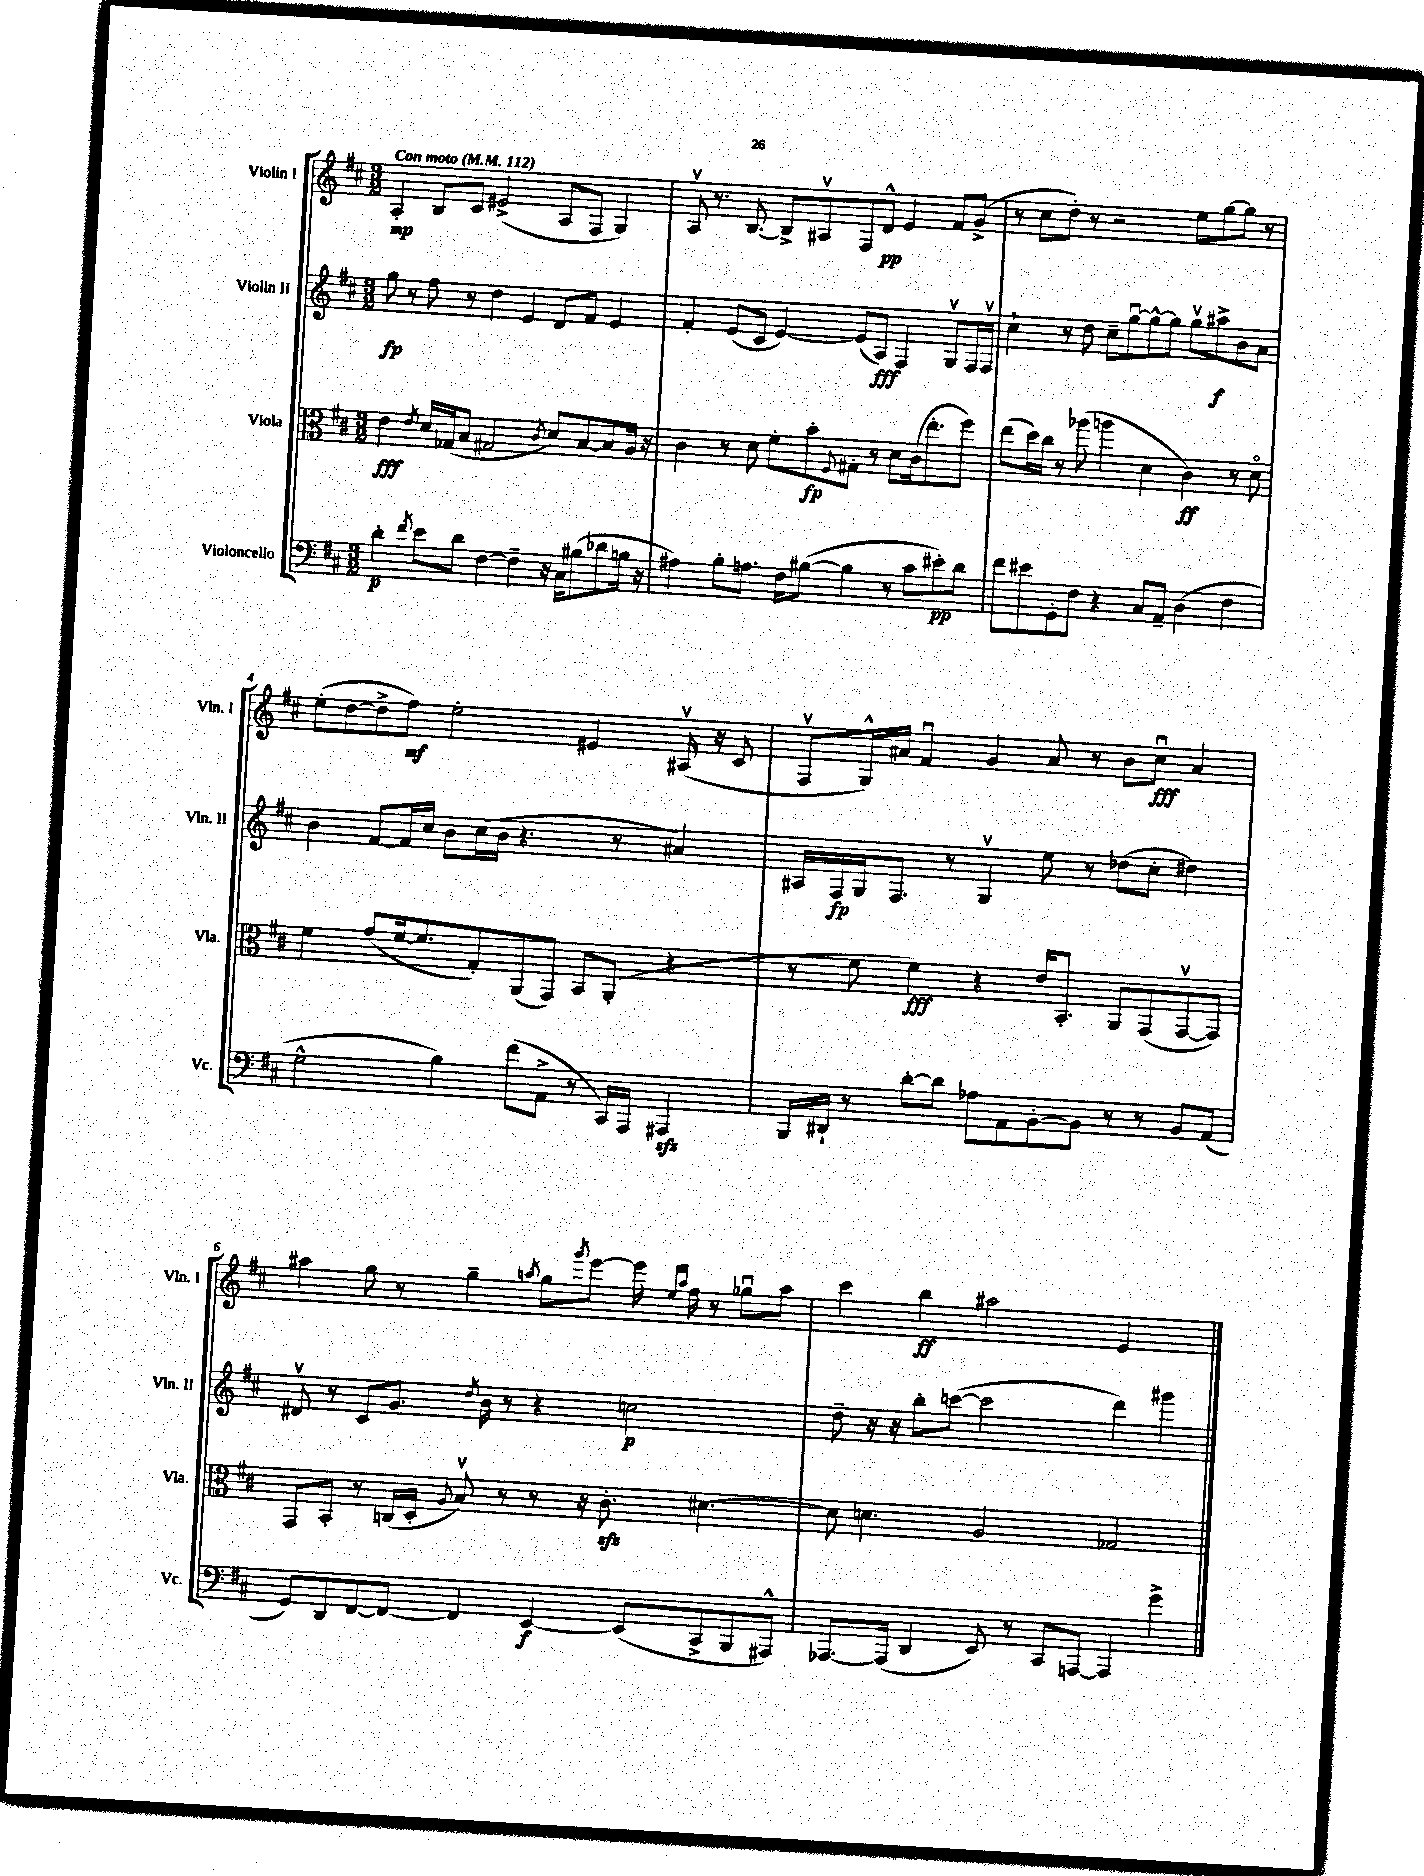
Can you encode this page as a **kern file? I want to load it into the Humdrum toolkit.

**kern	**kern	**kern	**kern
*staff4	*staff3	*staff2	*staff1
*clefF4	*clefC3	*clefG2	*clefG2
*k[f#c#]	*k[f#c#]	*k[f#c#]	*k[f#c#]
*M3/2	*M3/2	*M3/2	*M3/2
*MM112	*MM112	*MM112	*MM112
4d'\	4e\	8gg\	4A'/
.	.	8r	.
8qf#/	8qe/	.	.
8e\L	16d/LL	8ff#\	8B/L
.	(16G-/J	.	.
8d\J	8B/J	8r	8c#/J
[4F#\	2G#/	4dd\	(2e#^/
4F#~\]	.	4e/	.
.	8qc#/	.	.
16r	8d/L)	8d/L	8A/L
16C#\LK	.	.	.
(8B#\	[8B/	8f#/J	8F#/J
8d-\	8B/]	4e/	4G/)
16B\Jk	16A/Jk	.	.
16r	16r	.	.
=	=	=	=
4A#\)	4c#\	4f#'/	8Av/
.	.	.	8.r
8B'\L	8r	(8e/L	.
.	.	.	[8.B/
8.A\J	8d\	8c#/J	.
.	8f#'\L	[4e/)	8B^/]L
16F#\LK	.	.	.
([8B#\J	8b'\	.	8A#v/
.	8qqF#/	.	.
4B#\]	8G#'\J	(8e/]L	8F#/
.	8r	8A/J)	8d^^/J
8r	8d\L	4F#/	4e/
8c#\L	(16c#\k	.	.
.	8.ee'\	.	.
8e#'\)	.	8Gv/L	8f#/L
8d\J	8ff#\J)	16F#/L	(8g^/J
.	.	16F#v/JJ	.
=	=	=	=
8f#\L	(8ee\L	4cc#`\	8r
8e#\	16dd\L)	.	8cc#\L
.	16cc#\JJ	.	.
8GG'\	8r	8r	8dd'\J)
8F#\J	(8aa-\	8dd\	8r
4r	4aa\	8cc#~\L	2r
.	.	[8ggu\	.
8C#/L	4d\	8gg^^\_	.
8AA~/J	.	8gg\]J	.
(4D\	4c#\)	8ggv\L	8ee\L
.	.	8aa#^\	[8gg\
4F#\	8r	8b\	8gg\]J
.	8do\	8a\J	8r
=	=	=	=
2G^^\	4f#\	4b\	(8ee'\L
.	.	.	[8dd\
.	(8g/L	[8f#/L	8dd^\]
.	[16f#/k	16f#/]L	8ff#\J)
.	8.f#/]	16cc#/JJ	.
4B\)	.	8b\L	2ee'\
.	8G'/)	(16cc#\L	.
.	.	16b\JJ	.
(8f#\L	(8AA/	4.r	.
8AA^\J	8GG/J)	.	.
8r	8BB/L	.	4e#/
16CC#/LL)	(8AA'/J	8r	.
16AAA/JJ	.	.	.
4AAA#/	4r	4a#/)	(16A#v/
.	.	.	16r
.	.	.	8c#/
=	=	=	=
16BBB/LL	8r	16A#/LL	8F#v/L
16DD#`/JJ	.	16F#/	.
8r	8f#\	16G/J	16G^^/L)
.	.	8.F#/J	16a#/JJ
[8d'\L	4f#\)	.	4f#u/
8d\]J	.	8r	.
8A-\L	4r	4Gv/	4g/
8AA\	.	.	.
[8BB'\	16e/LK	8ee\	8a#/
.	8.BB'/J	.	.
8BB\]J	.	8r	8r
8r	8AA/L	(8dd-\L	8b\L
8r	(8GG/	8cc#'\J	8cc#u\J
8BB/L	[8GGv/	4dd#\)	4a#/
(8AA/J	8GG/]J)	.	.
=	=	=	=
8GG/L)	8GG/L	8d#v/	4aa#\
8DD/	8BB'/J	8r	.
[8FF#/	8r	8c#/L	8gg\
8FF#/_J	(16C/LL	8.g/J	8r
.	16D'/JJ	.	.
.	8qqA/	.	.
4FF#/]	8Bv/)	.	4gg~\
.	.	8qdd/	.
.	.	16b\	.
.	8r	8r	.
.	.	.	8qaa/
[4EE/	8r	4r	8gg\L
.	.	.	8qggg/
.	16r	.	[8eee\J
.	8.c#'\	.	.
(8EE/]L	.	2cc\	16eee\]
.	.	.	16qqee/LL
.	.	.	16qqaa/JJ
.	.	.	16ff#\
8CC#^/	[4.d#\	.	8r
8BBB/	.	.	8gg-u\L
8AAA#^^/J)	.	.	8aa\J
=	=	=	=
[8.AAA-/L	8d#\]	8dd~\	4ccc#\
.	4.d\	16r	.
(16AAA-/]Jk	.	16r	.
4DD/	.	8bb'\L	4bb\
.	.	([8ccc\J	.
8EE/)	2A/	2ccc\]	2aa#\
8r	.	.	.
8CC#/L	.	.	.
[8AAA/J	.	.	.
4AAA/]	2G-/	4ddd\)	2e/
4g^\	.	4ggg#\	.
==	==	==	==
*-	*-	*-	*-
